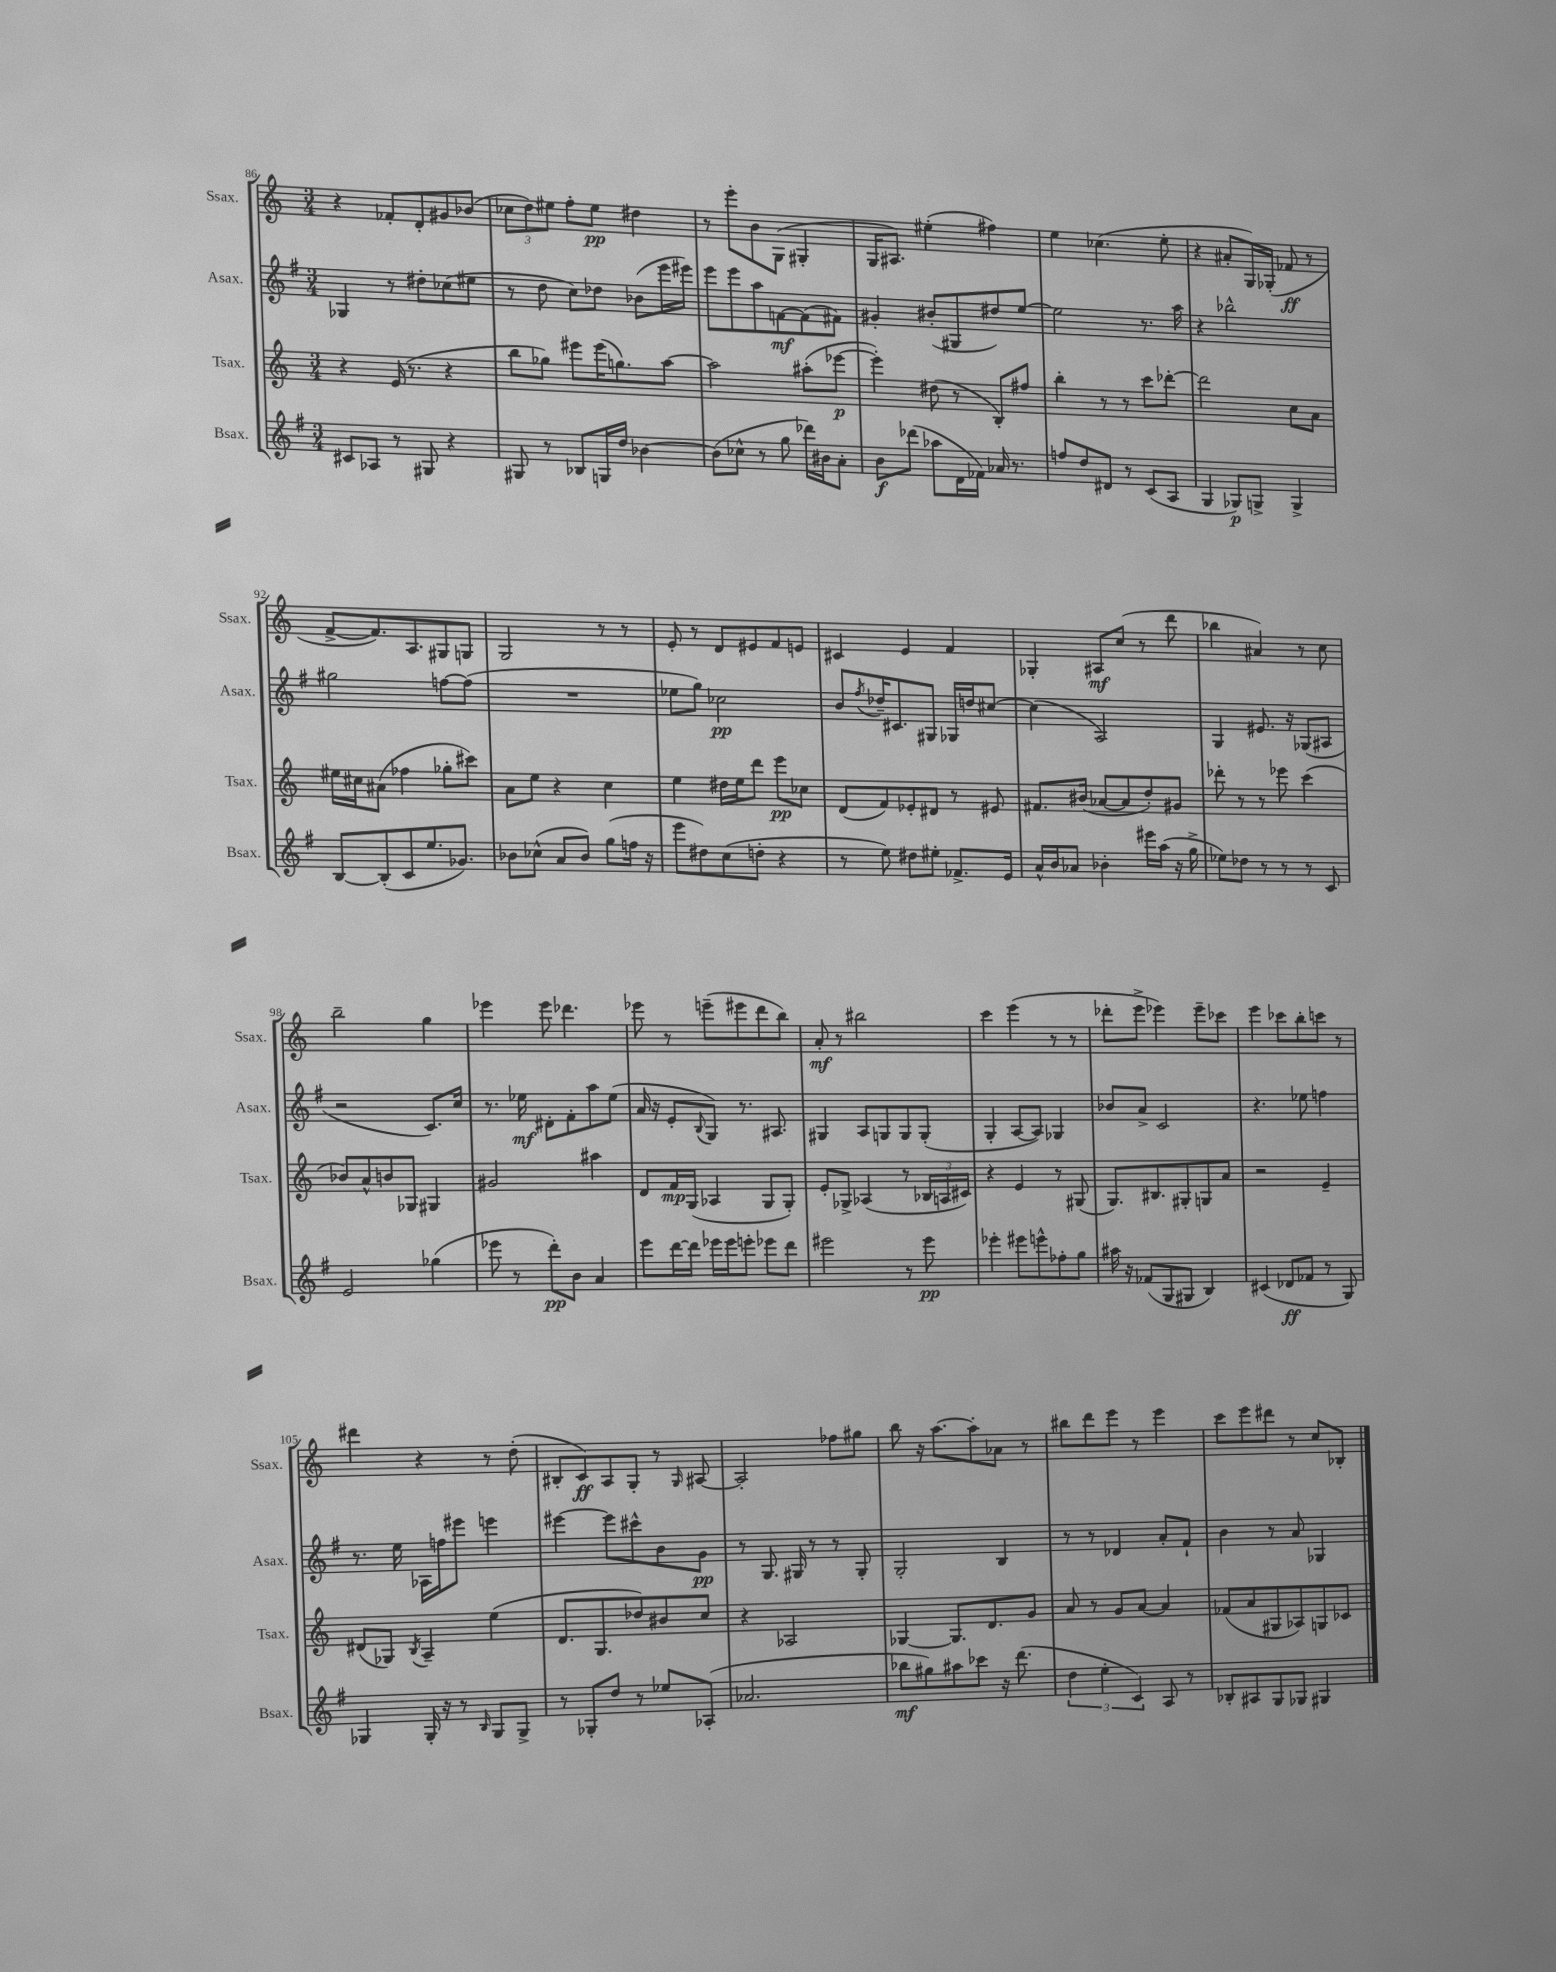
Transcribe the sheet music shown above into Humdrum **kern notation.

**kern	**kern	**kern	**kern
*staff4	*staff3	*staff2	*staff1
*clefG2	*clefG2	*clefG2	*clefG2
*k[f#]	*k[]	*k[f#]	*k[]
*M3/4	*M3/4	*M3/4	*M3/4
8c#	4r	4G-	4r
8A-	.	.	.
8r	(16e	8r	8f-'
.	8.r	.	.
8G#	.	8dd#'	8d'
4r	4r	(8cc-	8g#
.	.	8ee#	(8b-
=	=	=	=
8G#	8bb	8r	12cc-
.	.	.	12dd)
8r	8gg-)	8dd	.
.	.	.	12ee#
8B-	8eee#	8cc)	8ff'
16G	(16eee#	8dd-	8ee#
16dd	8.gg)	.	.
[4b-	.	(8b-	4dd#
.	[8aa	16eee	.
.	.	16eee#)	.
=	=	=	=
(8b-]	2aa]	8eee	8r
8cc-^^	.	8eee	8eee'
8r	.	8aa	8b
8gg	.	[8f	(8G
16ddd-)	(8aa#'	(8f]	4G#'
16b#	.	.	.
8a'	[8eee-	8f#)	.
=	=	=	=
8b	4eee-'])	4g#'	16G
.	.	.	8.A#)
(8ddd-	.	.	.
8aa-	(8dd#	(8b#'	(4ee#'
16d	8r	8G#	.
16f-)	.	.	.
16a-	8B')	8dd#)	4ff#)
8.r	.	.	.
.	8ff#	[8ee	.
=	=	=	=
8ff	4bb'	2ee]	4ee
8dd	.	.	.
8d#	8r	.	(4.cc-
8r	8r	.	.
(8c	8ccc	8.r	.
8A	[8ddd-'	.	8ee'
.	.	16aa	.
=	=	=	=
4G	2ddd-]	4r	4r
8G-)	.	2bb-^^	8a#'
8G^	.	.	16G)
.	.	.	(16G-'
4G^	8cc	.	8f-
.	8a	.	8r
=	=	=	=
[8B	16ee#	2gg#	[8f^
.	16cc#	.	.
(8B']	(8a#	.	8.f])
8c	4ff-	.	.
.	.	.	8.A
8.ee	.	.	.
.	8gg-'	[8ff	8G#
8.g-)	.	.	.
.	8ccc#)	(8ff]	8G
=	=	=	=
8b-	8a	2.r	2G
(8cc-^^	8ee	.	.
8a	4r	.	.
8b-)	.	.	.
(8gg	4cc	.	8r
16ff	.	.	8r
16r	.	.	.
=	=	=	=
8eee	4ee	8ee-	8e'
8dd#)	.	8gg)	8r
(8cc	16dd#	2cc-	8d
.	16ee	.	.
8dd'	8ddd	.	8e#
4r	8eee	.	8f
.	8cc-	.	8e
=	=	=	=
8r	(8d	8b	4c#
.	.	8qff#	.
8ee)	8f)	16dd-~	.
.	.	8.c#	.
8dd#	8e-'	.	4e
8ee#'	8d#	8G#	.
8.f-^	8r	16G-	4f
.	.	16dd	.
.	8e#	[8cc#	.
16e	.	.	.
=	=	=	=
16a^^	8.f#	(4cc#]	4G-'
16b	.	.	.
8a-	.	.	.
.	(16b#	.	.
4b-'	[8a-	2A)	8A#
.	8a-]	.	(8cc
16eee#	8dd')	.	8r
(16aa	.	.	.
16r	8g#	.	8ddd
16gg^	.	.	.
=	=	=	=
8ee-)	8ddd-'	4G	4bb-
8dd-	8r	.	.
8r	8r	8.e#	4a#)
8r	8eee-	.	.
.	.	16r	.
8r	(4ccc	(8G-	8r
8c	.	8A#	8cc
=	=	=	=
2e	8b-)	2r	2bb~
.	8a^^	.	.
.	8b	.	.
.	8G-	.	.
(4gg-	4G#	8.c)	4gg
.	.	16cc	.
=	=	=	=
8eee-	2g#	8.r	4eee-
8r	.	.	.
.	.	16ee-	.
8ddd')	.	8d#'	8eee-
8b	.	8f#'	4.ddd-
4a	4aa#	8aa	.
.	.	(8ee-	.
=	=	=	=
8eee	8d	16a	8eee-
.	.	16r	.
[16ddd	16f	8e'	8r
16ddd]	(16G	.	.
.	.	8qqB	.
16eee-	4A-	8G)	(8eee~
16eee-	.	.	.
8eee'	.	8.r	8eee#
8eee-	8G	.	8ddd
.	.	8.A#	.
8ddd	8G')	.	8bb)
=	=	=	=
2eee#	8e'	4G#	8a'
.	8G-^	.	8r
.	(4A-	8A	2bb#
.	.	8G	.
8r	8r	8G	.
8eee#	24B-	(8G'	.
.	24A	.	.
.	24c#)	.	.
=	=	=	=
4eee-'	4r	4G'	4ccc
8eee#	4e	[8A	(4eee
8eee^^	.	8A])	.
8ff-'	8r	4G-	8r
8gg	(8G#	.	8r
=	=	=	=
16aa#	8.G)	8b-	8ddd-'
16r	.	.	.
(8f-	.	8a^	8eee^
.	8.B#	.	.
8G	.	2c	4eee-)
8G#	8G#'	.	.
4B)	8G	.	8eee-~
.	8a	.	8ccc-
=	=	=	=
(4c#	2r	4.r	4eee
8d-	.	.	8ccc-
8f-	.	8ee-	8bb'
8r	4e~	4ff	8ccc
8G)	.	.	8r
=	=	=	=
4G-	(8d#	8.r	4ddd#
.	8G-)	.	.
.	.	16ee	.
.	8qB	.	.
16G-'	4A~	16A-	4r
16r	.	16ff	.
8r	.	8eee#	.
16qqB	.	.	.
8G-	(4ee	4eee	8r
8G-^	.	.	(8dd'
=	=	=	=
8r	8.d	[4eee#	8B#'
8G-'	.	.	8c)
.	8.G	.	.
8dd	.	8eee#]	8A
8r	8dd-)	8ccc#^^	8G'
8ee-	8b#	8b	8r
.	.	.	16qqG
(8A-'	8cc	8g	[8A#
=	=	=	=
2.a-	4r	8r	2A#']
.	.	8.G	.
.	2A-	.	.
.	.	16G#	.
.	.	8r	.
.	.	8r	8ff-
.	.	8G#'	8gg#
=	=	=	=
8bb-	[4G-	2G'	8bb
8gg#)	.	.	16r
.	.	.	[8.aa
8aa#	8.G-]	.	.
8ccc-	.	.	8aa']
.	8.d	.	.
16r	.	4B	8a-
(8.ddd	.	.	.
.	8g	.	8r
=	=	=	=
6dd	8a	8r	8bb#
.	8r	8r	8ddd
6ee'	.	.	.
.	8g	4d-	8eee
6c)	.	.	.
.	[8a	.	8r
8A	4a]	8a'	4eee
8r	.	8f#`	.
=	=	=	=
8B-'	(8f-	4b	8ccc
8A#	8a	.	8eee
8G	8G#	8r	8ddd#
8G-	8A-)	8a	8r
4G#	8G	4G-	8cc
.	8c-	.	8B-'
==	==	==	==
*-	*-	*-	*-
